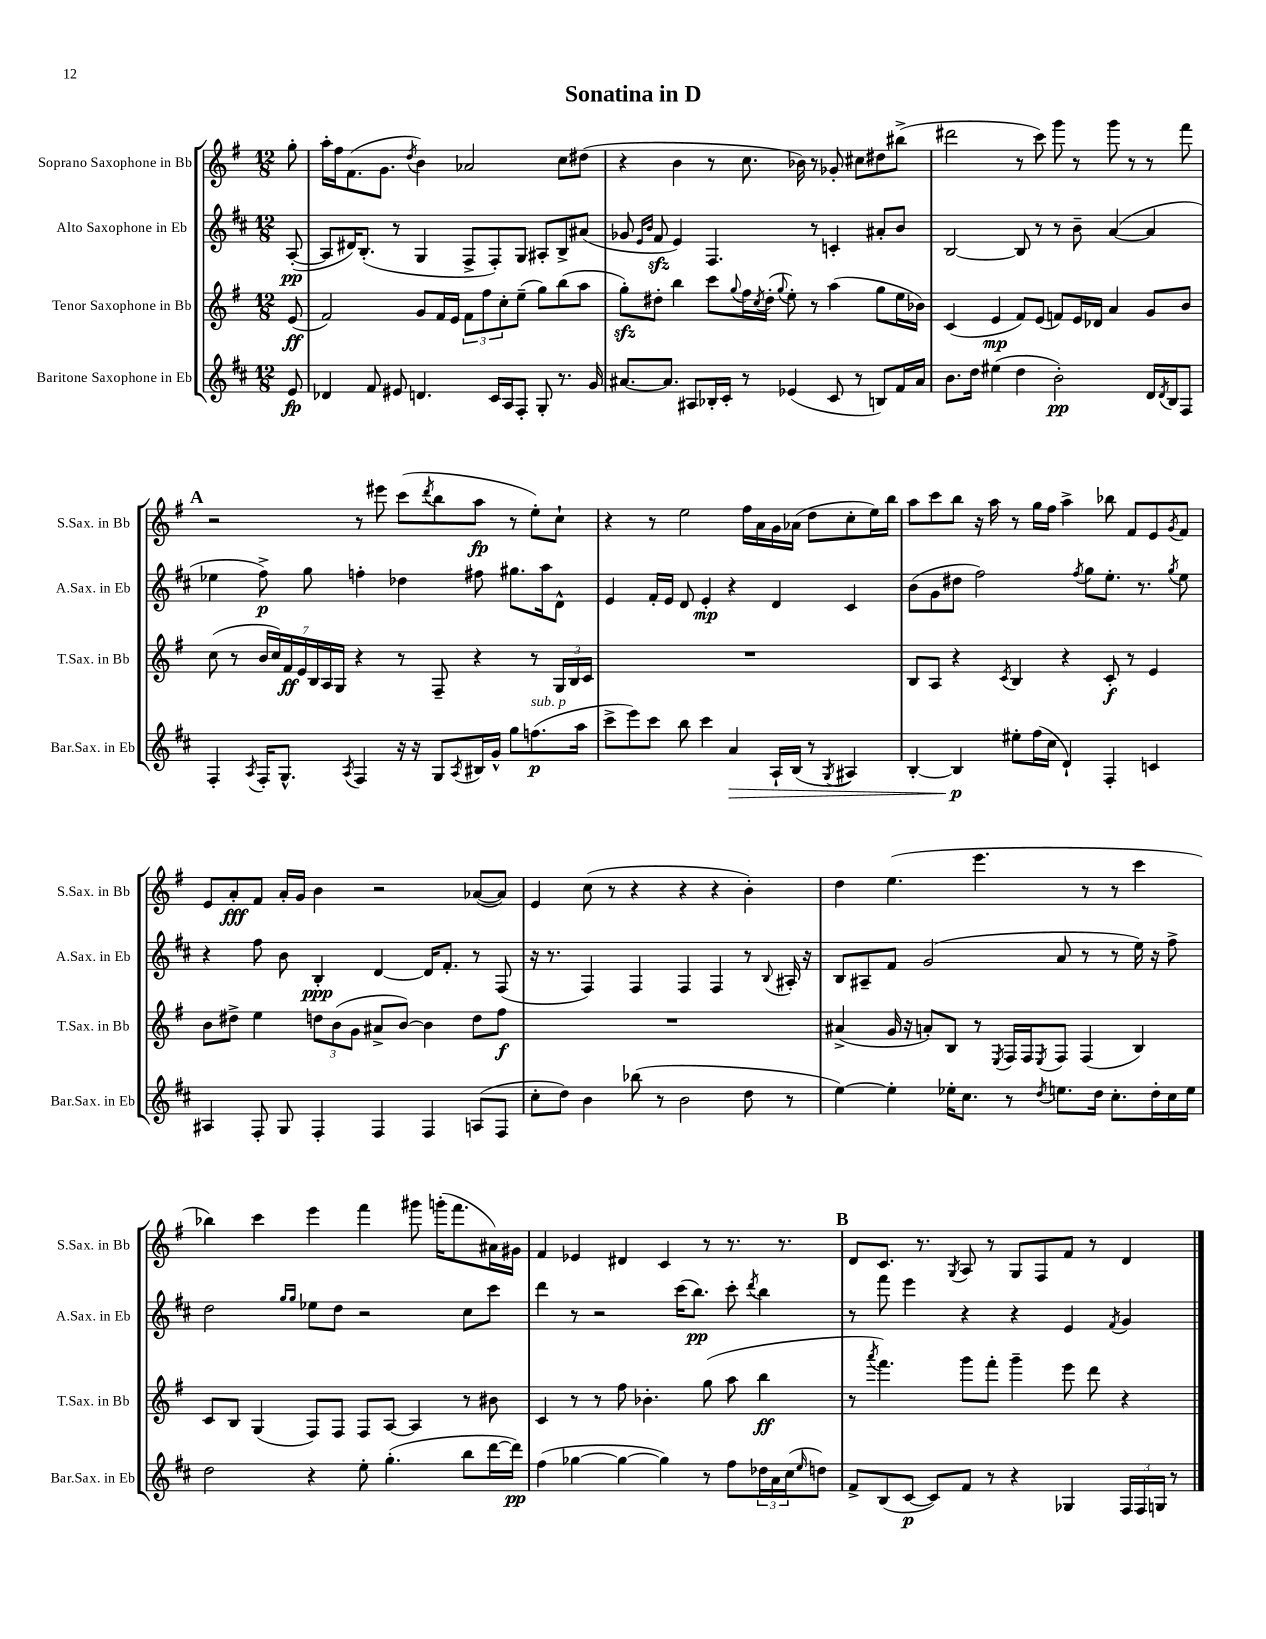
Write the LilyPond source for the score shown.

\header { title = "Sonatina in D" }
<<
\new StaffGroup <<
\new Staff = "s0" \with { instrumentName = "Soprano Saxophone in Bb" shortInstrumentName = "S.Sax. in Bb" } {
    \clef treble \key g \major \numericTimeSignature \time 12/8 \partial 8
    g''8-. |
    a''16-. fis''16 fis'8.( g'8. \acciaccatura { d''8 } b'4) aes'2 c''8 dis''8( |
    r4 b'4 r8 c''8. bes'16) r8 ges'8-. cis''8 dis''8 bis''8->( |
    dis'''2 r8 c'''8) g'''8 r8 g'''8 r8 r8 fis'''8 |
    \mark \markup { \bold "A" } r2 r8 eis'''8 c'''8( \acciaccatura { d'''8 } b''8 a''8\fp r8 e''8-.) c''8-! |
    r4 r8 e''2 fis''16 a'16 g'16 aes'16( d''8 c''8-. e''16) b''16 |
    a''8 c'''8 b''8 r16 a''16 r8 g''16 fis''16 a''4-> bes''8 fis'8 e'8 \acciaccatura { g'8 } fis'8 |
    e'8 a'8-.\fff fis'8 a'16-. g'16 b'4 r2 aes'8~( aes'8) |
    e'4 c''8( r8 r4 r4 r4 b'4-.) |
    d''4 e''4.( e'''4. r8 r8 c'''4 |
    bes''4) c'''4 e'''4 fis'''4 gis'''8 g'''16-.( fis'''8. ais'16) gis'16 |
    fis'4 ees'4 dis'4 c'4 r8 r8. r8. |
    \mark \markup { \bold "B" } d'8 c'8. r8. \acciaccatura { g8 } a8 r8 g8 fis8 fis'8 r8 d'4 \bar "|." |
}
\new Staff = "s1" \with { instrumentName = "Alto Saxophone in Eb" shortInstrumentName = "A.Sax. in Eb" } {
    \clef treble \key d \major \numericTimeSignature \time 12/8 \partial 8
    a8~-.\pp( |
    a8 dis'16) b8.-.( r8 g4 fis8-> fis8-.) g8 ais8-. b8-> ais'8( |
    ges'8 \grace { e'16 b'16 } fis'8\sfz e'4) fis4. r8 c'4-. ais'8-. b'8 |
    b2~ b8 r8 r8 b'8-- a'4~( a'4 |
    \mark \markup { \bold "A" } ees''4 fis''8->\p) g''8 f''4-. des''4 fis''8 gis''8. a''16 d'8-^ |
    e'4 fis'16-. e'16 d'8 e'4-.\mp r4 d'4 cis'4 |
    b'8( g'8 dis''8 fis''2) \acciaccatura { fis''8 } g''8 e''8.-. r8. \acciaccatura { g''8 } e''8 |
    r4 fis''8 b'8 b4-.\ppp d'4~ d'16 fis'8.-. r8 fis8( |
    r16 r8. fis4) fis4 fis4 fis4 r8 \appoggiatura { b8 } ais16-. r16 |
    b8 ais8-- fis'8 g'2( a'8 r8 r8 e''16) r16 fis''8-> |
    d''2 \grace { g''16 g''16 } ees''8 d''8 r2 cis''8 cis'''8 |
    d'''4 r8 r2 cis'''16( b''8.\pp) cis'''8-. \acciaccatura { d'''8 } b''4 |
    \mark \markup { \bold "B" } r8 fis'''8 e'''4 r4 r4 e'4 \acciaccatura { fis'8 } g'4 \bar "|." |
}
\new Staff = "s2" \with { instrumentName = "Tenor Saxophone in Bb" shortInstrumentName = "T.Sax. in Bb" } {
    \clef treble \key g \major \numericTimeSignature \time 12/8 \partial 8
    e'8\ff( |
    fis'2) g'8 fis'16 e'16 \tuplet 3/2 { fis'8 fis''8 c''8-. } e''8--( g''8) b''8( a''8 |
    g''8-.\sfz) dis''8-. b''4 c'''8 \appoggiatura { g''8 } fis''16 \acciaccatura { c''8 } dis''16-.( \appoggiatura { g''8 } e''8-.) r8 a''4( g''8 e''16 bes'16) |
    c'4( e'4\mp fis'8) e'8( f'8) e'16 des'16 a'4 g'8 b'8 |
    \mark \markup { \bold "A" } c''8( r8 \tuplet 7/4 { b'16 c''16) fis'16\ff e'16 b16 a16 g16 } r4 r8 fis8-- r4 r8 \tuplet 3/2 { g16 b16 c'16 } |
    R1. |
    b8 a8 r4 \acciaccatura { c'8 } b4 r4 c'8-.\f r8 e'4 |
    b'8 dis''8-> e''4 \tuplet 3/2 { d''8 b'8( g'8 } ais'8-> b'8~) b'4 d''8 fis''8\f |
    R1. |
    ais'4->( g'16 r16 a'8-.) b8 r8 \acciaccatura { e8 } fis16 fis16 \acciaccatura { e8 } fis8 fis4( b4) |
    c'8 b8 g4( fis8) fis8 fis8 a8~ a4 r8 bis'8 |
    c'4 r8 r8 fis''8 bes'4.-. g''8( a''8 b''4\ff |
    \mark \markup { \bold "B" } r8 \acciaccatura { a'''8 } fis'''4.) g'''8 fis'''8-. g'''4-- e'''8 d'''8 r4 \bar "|." |
}
\new Staff = "s3" \with { instrumentName = "Baritone Saxophone in Eb" shortInstrumentName = "Bar.Sax. in Eb" } {
    \clef treble \key d \major \numericTimeSignature \time 12/8 \partial 8
    e'8\fp |
    des'4 fis'8 eis'8 d'4. cis'16 a16 fis8-. g8-. r8. g'16 |
    ais'8.~ ais'8. ais8 bes16-. cis'16-. r8 ees'4( cis'8 r8 b8) fis'16 ais'16 |
    b'8. d''16 eis''4( d''4 b'2-.\pp) d'16 \acciaccatura { d'8 } b16 fis8 |
    \mark \markup { \bold "A" } fis4-. \acciaccatura { a8 } fis16-. g8.-^ \acciaccatura { a8 } fis4 r16 r16 g8 \acciaccatura { a8 } bis16 g'16-^ g''8 f''8.\p^\markup { \italic "sub. p" }( a''16 |
    cis'''8-> e'''8) cis'''8 b''8 cis'''4 a'4\> a16-! b16( r8 \acciaccatura { g8 } ais4) |
    b4~-. b4\p\! eis''8-. fis''16( cis''16 d'4-!) fis4-. c'4 |
    ais4 fis8-. g8 fis4-. fis4 fis4 a8( fis8 |
    cis''8-. d''8) b'4 bes''8( r8 b'2 d''8 r8 |
    e''4~) e''4-. ees''16-. cis''8. r8 \acciaccatura { d''8 } e''8. d''16 cis''8.-. d''16-. cis''16 e''16 |
    d''2 r4 e''8-. g''4.-.( b''8 d'''16~ d'''16\pp) |
    fis''4( ges''4~ ges''4~ ges''4) r8 fis''8 \tuplet 3/2 { des''16 a'16 cis''16( } \grace { e''16 } d''8) |
    \mark \markup { \bold "B" } fis'8-> b8( cis'8~\p cis'8) fis'8 r8 r4 ges4 \tuplet 3/2 { fis16 fis16 g16 } r8 \bar "|." |
}
>>
>>
\layout { \context { \Score \remove "Bar_number_engraver" } }
